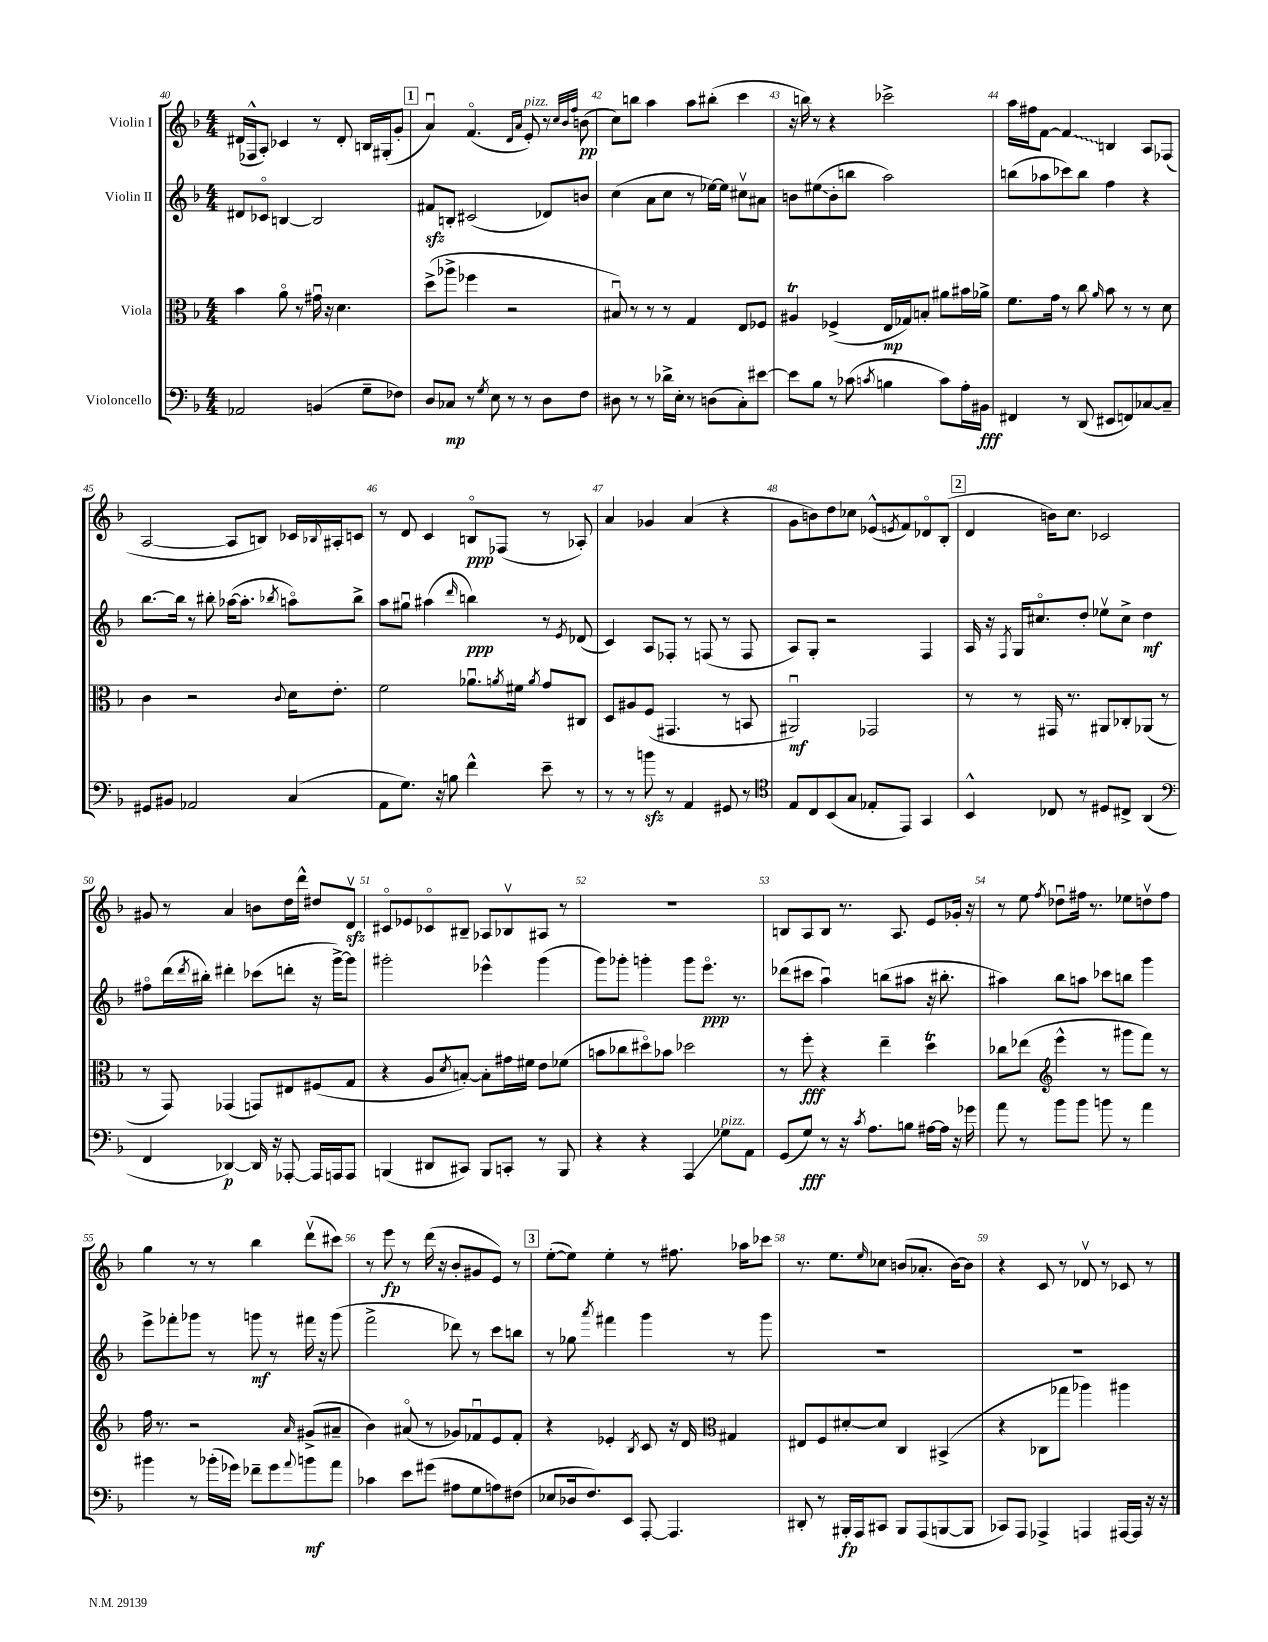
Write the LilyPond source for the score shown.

<<
\new StaffGroup <<
\new Staff = "s0" \with { instrumentName = "Violin I" } {
    \clef treble \key f \major \numericTimeSignature \time 4/4
    dis'16( fes16-^ a8-.) ces'4 r8 dis'8-. b16 gis16-.( g'8-. |
    \mark \markup { \box "1" } a'4\downbow) f'4.\flageolet( \grace { d'16 a'16 } e'8-.^\markup { \italic "pizz." }) r8 \grace { c''32 bes'32 f''32 } b'8\pp( |
    c''8) b''8 a''4 a''8 bis''8-.( c'''4 |
    r16 b''16) r8 r4 ces'''2-> |
    a''16 fis''16 f'8~ \once \override Glissando.style = #'zigzag f'4\glissando b4 a8 fes8( |
    a2~ a8 b8) ces'16 \appoggiatura { bes8 } ais16-. c'8 |
    r8 d'8 c'4 b8\flageolet\ppp fes8( r8 aes8-.) |
    a'4 ges'4 a'4( r4 |
    g'8 b'8) d''8 ces''8 ees'8-^( \acciaccatura { e'8 } f'8) des'8\flageolet bes8-.( |
    \mark \markup { \box "2" } d'4 b'16) c''8. ces'2 |
    gis'8 r8 a'4 b'8 d''16 d'''16-^ dis''8 d'8\upbow\sfz |
    cis'8\flageolet ees'8 ces'8\flageolet bis8-- aes8 bes8\upbow ais8 r8 |
    R1 |
    b8 a8 b8 r8. a8. e'8 ges'16-. r16 |
    r8 e''8 \acciaccatura { f''8 } des''8\downbow fis''16 r8. ees''8 d''8\upbow fis''8 |
    g''4 r8 r8 bes''4 d'''8\upbow( cis'''8) |
    r8 e'''8\fp r8 d'''16( r16 bes'8-. gis'8 e'8) r8 |
    \mark \markup { \box "3" } e''8~-.( e''8) e''4-. r8 fis''8. aes''16 ces'''8 |
    r8. e''8. \grace { e''16 } ces''8 b'8( aes'8.-. b'16~) b'8 |
    r4 c'8 r8 des'8\upbow r8 ces'8 r8 \bar "|." |
}
\new Staff = "s1" \with { instrumentName = "Violin II" } {
    \clef treble \key f \major \numericTimeSignature \time 4/4
    dis'8 ces'8\flageolet b4~ b2 |
    \mark \markup { \box "1" } fis'8\sfz b8-. cis'2( des'8) b'8 |
    c''4( a'8 c''8 r8 ees''16~) ees''16 cis''8\upbow ais'8 |
    b'8 eis''8\glissando( b'8-. b''8 a''2) |
    b''8( aes''8 ces'''8) b''8 f''4 r4 |
    bes''8.~ bes''16 r8 bis''8-. aes''16~( aes''8.-. \acciaccatura { bes''8 } a''8\flageolet) bes''8-> |
    a''8 gis''8\downbow ais''4( \grace { d'''16 } b''4\ppp) r8 \acciaccatura { e'8 } des'8( |
    c'4) a8 fes8-. r8 f8( r8 f8 |
    a8) g8-. r2 f4 |
    \mark \markup { \box "2" } a16 r16 \acciaccatura { f8 } g16 cis''8.\flageolet d''8-. ees''8\upbow cis''8-> d''4\mf |
    fis''8\flageolet d'''16( \acciaccatura { d'''8 } bis''16-.) dis'''4-. ces'''8( d'''8-. r16 g'''16~->) g'''8 |
    gis'''2-. ees'''4-^ gis'''4( |
    g'''8) ges'''8-. g'''4-. g'''8 e'''8.\flageolet\ppp r8. |
    des'''8( cis'''8 a''4\downbow) b''8( ais''8 r16 bis''8.-. |
    ais''4) bes''8 a''8 ces'''8 b''8 g'''4 |
    e'''8-> fes'''8-. ges'''8 r8 g'''8\mf r8 fis'''16 r16 g'''8( |
    f'''2-> des'''8) r8 c'''8 b''8 |
    \mark \markup { \box "3" } r8 ges''8 \acciaccatura { a'''8 } fis'''4 g'''4 r8 g'''8 |
    R1 |
    R1 \bar "|." |
}
\new Staff = "s2" \with { instrumentName = "Viola" } {
    \clef alto \key f \major \numericTimeSignature \time 4/4
    bes'4 a'8\flageolet r8 gis'16\downbow r16 d'4. |
    \mark \markup { \box "1" } d''8->( aes''8-> fes''4 r2 |
    bis8\downbow) r8 r8 r8 g4 e8 fes8 |
    ais4\trill fes4->( e16\mp ges16) b8-. ais'8 bis'16 aes'16-> |
    f'8. g'16 r8 c''8 \grace { a'16 } bes'8 r8 r8 d'8 |
    c'4 r2 \appoggiatura { c'8 } d'16 e'8.-. |
    f'2 aes'8.\downbow \acciaccatura { a'8 } fis'16 \acciaccatura { a'8 } g'8 cis8 |
    d8 ais8 f8( gis,4. r8 b,8 |
    ais,2\downbow\mf) ges,2 |
    \mark \markup { \box "2" } r8 r8 gis,16 r8. ais,8 ces8-. aes,8( r8 |
    r8 g,8) ges,4( g,8) eis8 fis8( g8 |
    r4 a8 \acciaccatura { d'8 } b8~-.) b8-. gis'16 fis'16 e'8 fes'8( |
    b'8 ces''8 dis''8\flageolet) bes'8 des''2 |
    r8 f''8-.\fff r4 e''4-- d''4\trill |
    ces''8 ees''8( \clef treble e'''4-^ r8 gis'''8 f'''8) r8 |
    f''16 r8. r2 \grace { a'16 } gis'8->( ais'8-- |
    bes'4) ais'8\flageolet( r8 ges'8) fes'8\downbow e'8 fes'8-. |
    \mark \markup { \box "3" } r4 ees'4-. \acciaccatura { bes8 } c'8 r16 d'16 \clef alto gis4 |
    eis8 f8 dis'8~-. dis'8 c4 bis,4->( |
    r4 ces8 ges''8 aes''4) ais''4 \bar "|." |
}
\new Staff = "s3" \with { instrumentName = "Violoncello" } {
    \clef bass \key f \major \numericTimeSignature \time 4/4
    aes,2 b,4( g8-- fes8) |
    \mark \markup { \box "1" } d8 ces8\mp r8 \acciaccatura { g8 } e8 r8 r8 d8 f8 |
    dis8 r8 r8 des'16-> e16-. r8 d8( c8-.) eis'8~ |
    eis'8 bes8 r8 ces'8( \acciaccatura { c'8 } b4 c'8) a16-. bis,16\fff |
    fis,4 r8 d,8( eis,8 f,8) ces8~ ces8-- |
    gis,8 bis,8 aes,2 c4( |
    a,8 g8.) r16 b8 f'4-^ e'8-- r8 |
    r8 r8 b'8\sfz r8 a,4 gis,8 r8 |
    \clef tenor e8 c8 bes,8( g8 ees8-. e,8) g,4 |
    \mark \markup { \box "2" } bes,4-^ ces8 r8 dis8 cis8-> a,4( |
    \clef bass f,4 des,4~\p) des,16 r16 aes,,8~-. aes,,16 a,,16 a,,8 |
    b,,4( dis,8 cis,8) b,,8 c,8-. r8 b,,8 |
    r4 r4 a,,4\glissando ges8^\markup { \italic "pizz." } a,8 |
    g,8( g8\fff) r8 r16 \acciaccatura { c'8 } a8. b8 ais16~ ais16 r16 ges'16 |
    a'8 r8 bes'8 bes'8 b'8 r8 a'4 |
    bis'4 r8 bes'16-.( ges'16) fes'8-- ges'8 \appoggiatura { a'8 } b'8\mf a'8 |
    ces'4 e'8 gis'8( ais8 g8 a8) fis8( |
    \mark \markup { \box "3" } ees8 des16 f8.) e,8 a,,8~-. a,,4. |
    dis,8-. r8 bis,,16-.\fp a,,16 cis,8 bis,,8 a,,8( b,,8~ b,,8 |
    ces,8) a,,8 aes,,4-> a,,4 ais,,16~ ais,,16 r16 r16 \bar "|." |
}
>>
>>
\layout { \context { \Score currentBarNumber = #40 \override BarNumber.break-visibility = ##(#f #t #t) barNumberVisibility = #all-bar-numbers-visible } }
